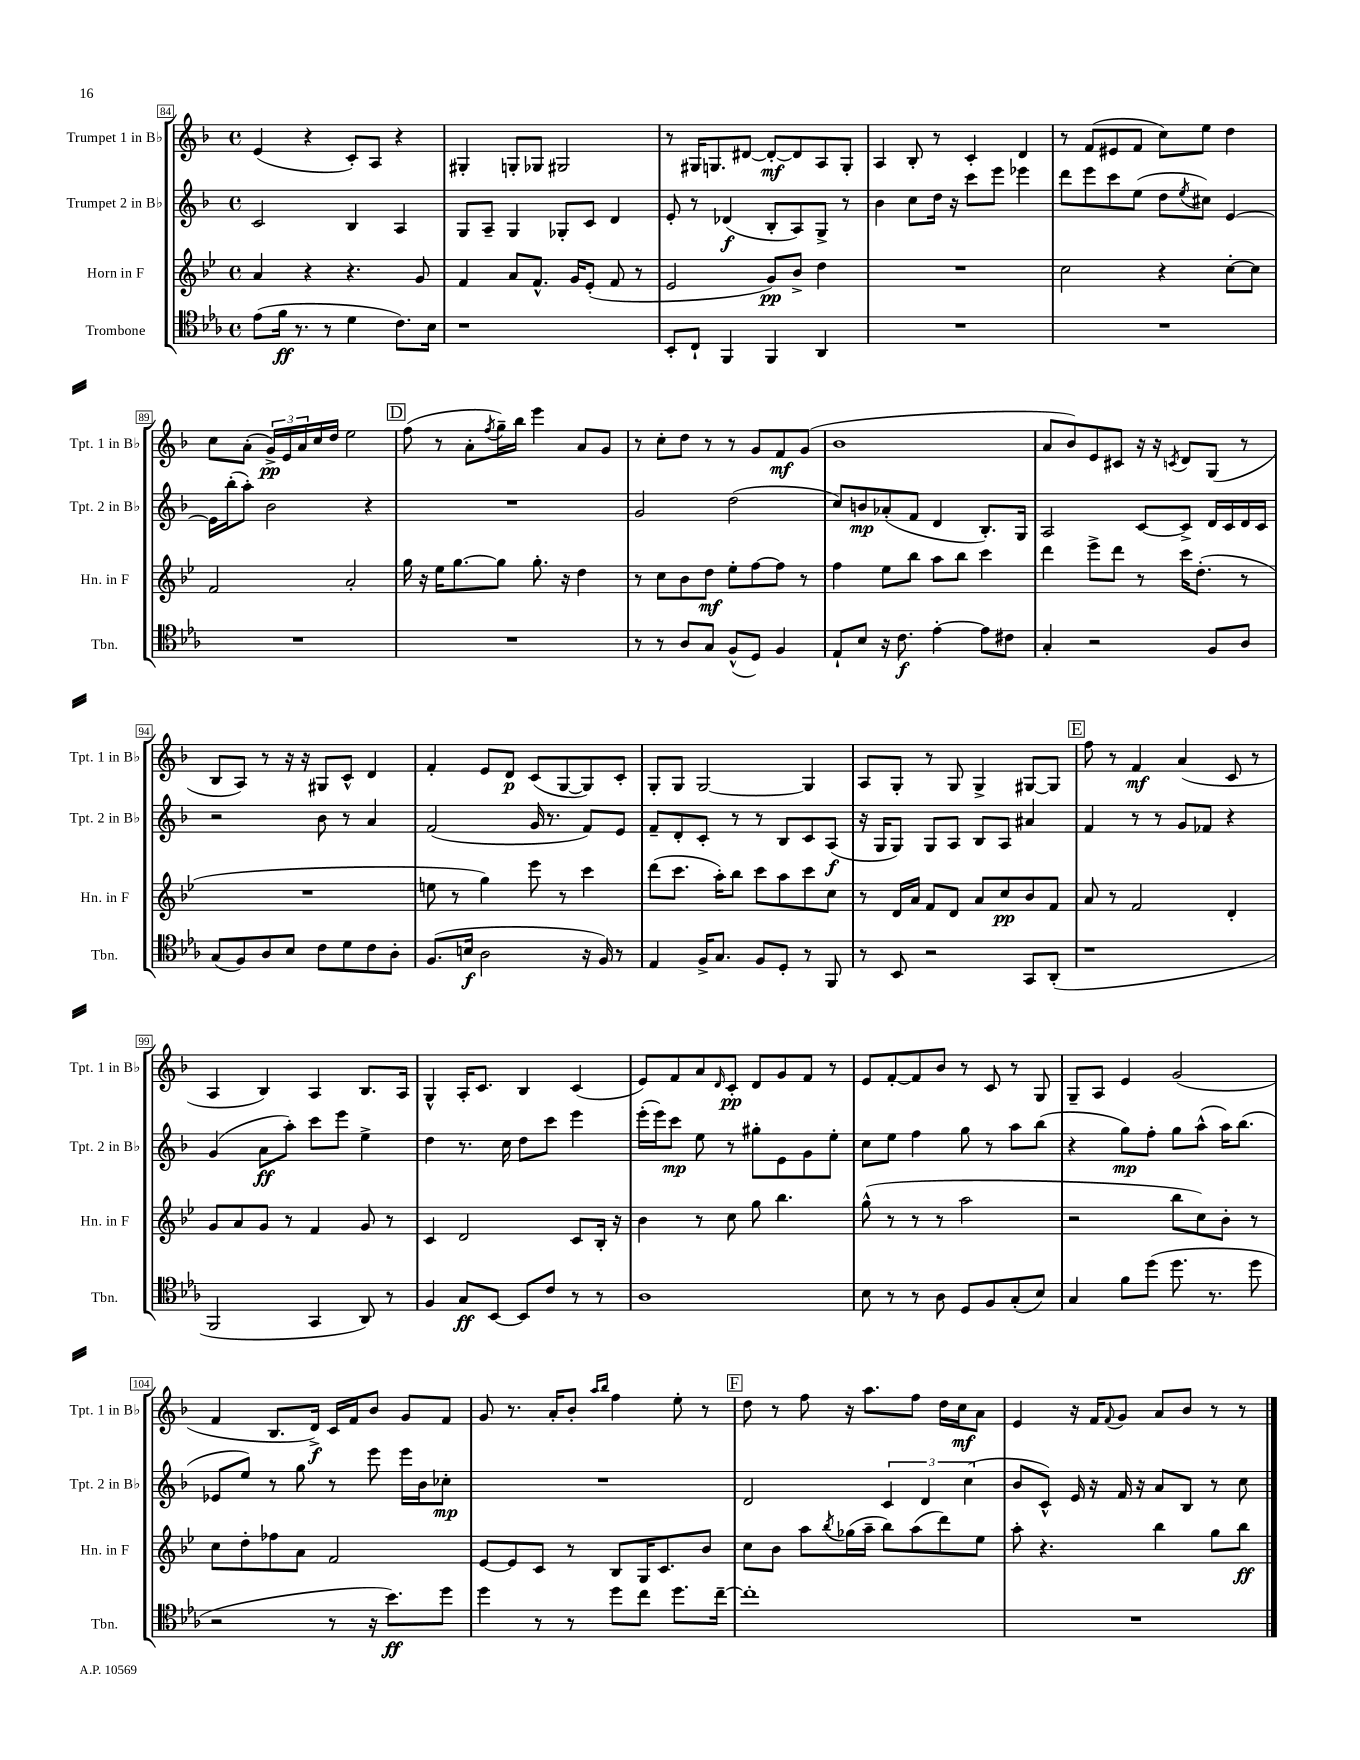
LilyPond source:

<<
\new StaffGroup <<
\new Staff = "s0" \with { instrumentName = "Trumpet 1 in Bb" shortInstrumentName = "Tpt. 1 in Bb" } {
    \clef treble \key f \major \defaultTimeSignature \time 4/4
    e'4( r4 c'8-.) a8 r4 |
    gis4-. g8-. ges8 gis2 |
    r8 gis16 g8. dis'8~ dis'8~-.\mf dis'8 a8 g8-. |
    a4 bes8-. r8 c'4-. d'4 |
    r8 f'8( eis'8 f'8 c''8) e''8 d''4 |
    c''8 a'8-.( \tuplet 3/2 { g'16->\pp) e'16 a'16 } c''16 d''16 e''2 |
    \mark \markup { \box "D" } f''8( r8 a'8-. \acciaccatura { f''8 } g''16--) bes''16 e'''4 a'8 g'8 |
    r8 c''8-. d''8 r8 r8 g'8 f'8\mf g'8( |
    bes'1 |
    a'8 bes'8) e'8 cis'8 r16 r16 \acciaccatura { c'8 } d'8 g8( r8 |
    bes8 a8) r8 r16 r16 gis8 c'8-^ d'4 |
    f'4-. e'8 d'8\p c'8( g8~ g8) c'8-. |
    g8-. g8 g2~ g4 |
    a8 g8-. r8 g8 g4-> gis8~ gis8 |
    \mark \markup { \box "E" } f''8 r8 f'4\mf a'4( c'8 r8 |
    a4 bes4) a4 bes8. a16 |
    g4-^ a16-. c'8. bes4 c'4( |
    e'8) f'8 a'8 \grace { d'16 } c'8-.\pp d'8 g'8 f'8 r8 |
    e'8 f'8~-. f'8 bes'8 r8 c'8 r8 g8 |
    g8-- a8 e'4 g'2( |
    f'4 bes8. d'16->\f) c'16 f'16 bes'8 g'8 f'8 |
    g'8 r8. a'16-. bes'8-. \grace { a''16 bes''16 } f''4 e''8-. r8 |
    \mark \markup { \box "F" } d''8 r8 f''8 r16 a''8. f''8 d''16 c''16\mf a'8 |
    e'4 r16 f'16 \appoggiatura { f'8 } g'8 a'8 bes'8 r8 r8 \bar "|." |
}
\new Staff = "s1" \with { instrumentName = "Trumpet 2 in Bb" shortInstrumentName = "Tpt. 2 in Bb" } {
    \clef treble \key f \major \defaultTimeSignature \time 4/4
    c'2 bes4 a4 |
    g8 a8-- g4 ges8-. c'8 d'4 |
    e'8-. r8 des'4\f( bes8-. a8) g8-> r8 |
    bes'4 c''8 d''16 r16 c'''8 e'''8 ees'''4 |
    d'''8 e'''8 c'''8 e''8( d''8 \acciaccatura { e''8 } cis''8) e'4~ |
    e'16 bes''16-.( a''8-.) bes'2 r4 |
    \mark \markup { \box "D" } R1 |
    g'2 d''2( |
    c''8) b'8\mp aes'8-.( f'8 d'4 bes8.-.) g16 |
    a2 c'8~ c'8-> d'16 c'16 d'16 c'16 |
    r2 bes'8 r8 a'4 |
    f'2( g'16 r8. f'8) e'8 |
    f'8-- d'8-. c'8-. r8 r8 bes8 c'8 a8\f( |
    r16 g16 g8) g8 a8 bes8 a8 ais'4 |
    \mark \markup { \box "E" } f'4 r8 r8 g'8 fes'8 r4 |
    g'4( a'8\ff a''8-.) c'''8 e'''8 e''4-> |
    d''4 r8. c''16 d''8 c'''8 e'''4 |
    e'''16-.( e'''16) c'''8\mp e''8 r8 gis''8-. e'8 g'8 e''8-. |
    c''8 e''8 f''4 g''8 r8 a''8 bes''8( |
    r4 g''8\mp) f''8-. g''8 a''8-^( a''16) bes''8.( |
    ees'8 e''8) r8 g''8 r8 e'''8 e'''16 bes'16 ces''8-.\mp |
    R1 |
    \mark \markup { \box "F" } d'2 \tuplet 3/2 { c'4 d'4 c''4( } |
    bes'8 c'8-^) e'16 r16 f'16 r16 a'8 bes8 r8 c''8 \bar "|." |
}
\new Staff = "s2" \with { instrumentName = "Horn in F" shortInstrumentName = "Hn. in F" } {
    \clef treble \key bes \major \defaultTimeSignature \time 4/4
    a'4 r4 r4. g'8 |
    f'4 a'8 f'8.-^ g'16 ees'8-.( f'8 r8 |
    ees'2 g'8\pp) bes'8-> d''4 |
    R1 |
    c''2 r4 c''8~-. c''8 |
    f'2 a'2-. |
    \mark \markup { \box "D" } g''16 r16 ees''16 g''8.~ g''8 g''8.-. r16 d''4 |
    r8 c''8 bes'8 d''8\mf ees''8-. f''8~ f''8 r8 |
    f''4 ees''8 bes''8 a''8 bes''8 c'''4 |
    d'''4 ees'''8-> d'''8 r8 c'''16 d''8.-.( r8 |
    R1 |
    e''8 r8 g''4) ees'''8 r8 c'''4 |
    d'''8( c'''8. a''16-.) bes''8 c'''8 a''8 c'''8 c''8 |
    r8 d'16 a'16 f'8 d'8 a'8 c''8\pp bes'8 f'8 |
    \mark \markup { \box "E" } a'8 r8 f'2 d'4-. |
    g'8 a'8 g'8 r8 f'4 g'8 r8 |
    c'4 d'2 c'8 bes16-. r16 |
    bes'4 r8 c''8 g''8 bes''4. |
    g''8-^( r8 r8 r8 a''2 |
    r2 bes''8 c''8) bes'8-. r8 |
    c''8 d''8-. fes''8 a'8 f'2 |
    ees'8~ ees'8 c'8 r8 bes8 g16 c'8. bes'8 |
    \mark \markup { \box "F" } c''8 bes'8 a''8 \acciaccatura { bes''8 } ges''16( a''16-- bes''8) a''8( d'''8) ees''8 |
    a''8-. r4. bes''4 g''8 bes''8\ff \bar "|." |
}
\new Staff = "s3" \with { instrumentName = "Trombone" shortInstrumentName = "Tbn." } {
    \clef tenor \key ees \major \defaultTimeSignature \time 4/4
    ees'8( f'16\ff r8. r8 d'4 c'8.) bes16 |
    r1 |
    bes,8-. c8-! f,4 f,4 aes,4 |
    R1 |
    R1 |
    R1 |
    \mark \markup { \box "D" } R1 |
    r8 r8 aes8 g8 f8-^( d8) f4 |
    ees8-! bes8 r16 c'8.\f ees'4~-. ees'8 cis'8 |
    g4-. r2 f8 aes8 |
    g8( f8) aes8 bes8 c'8 d'8 c'8 aes8-. |
    f8.( b16\f aes2 r16 f16) r8 |
    ees4 f16-> g8. f8 d8-. r8 f,8 |
    r8 bes,8 r2 g,8 aes,8-.( |
    \mark \markup { \box "E" } r1 |
    f,2 g,4 aes,8) r8 |
    f4 g8\ff bes,8~ bes,8 c'8 r8 r8 |
    aes1 |
    bes8 r8 r8 aes8 d8 f8 g8-.( bes8) |
    g4 f'8 d''8( d''8. r8. d''8 |
    r2 r8 r16 bes'8.\ff) d''8 |
    d''4 r8 r8 d''8 c''8 d''8. c''16~-- |
    \mark \markup { \box "F" } c''1-. |
    R1 \bar "|." |
}
>>
>>
\layout { \context { \Score currentBarNumber = #84 \override BarNumber.stencil = #(make-stencil-boxer 0.1 0.3 ly:text-interface::print) } }
